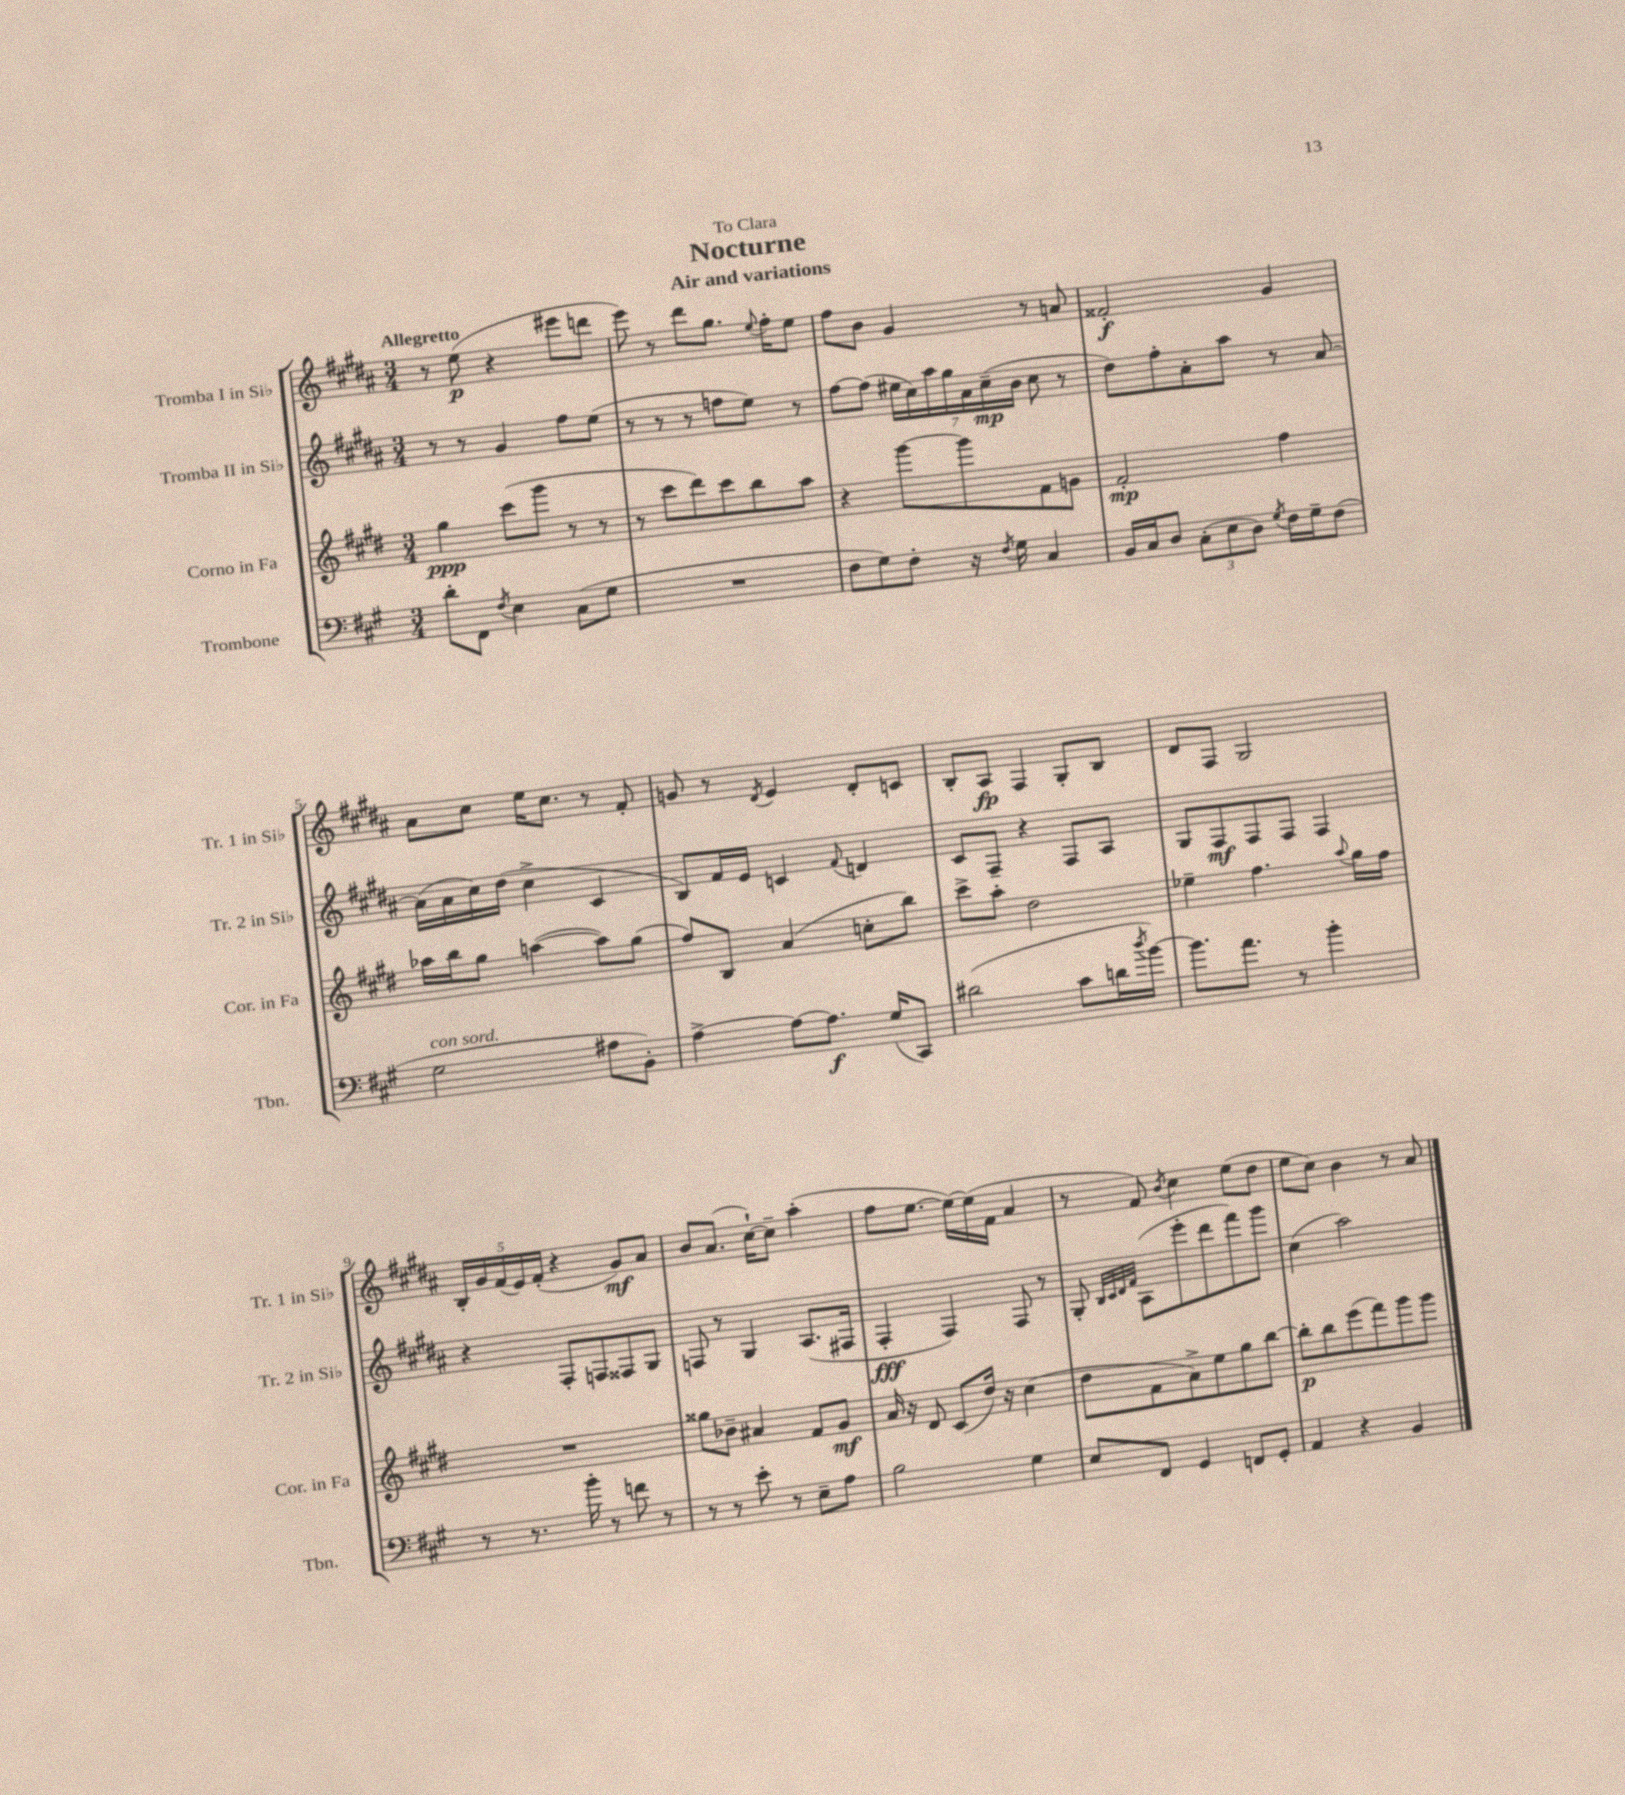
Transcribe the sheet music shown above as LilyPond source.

\header { title = "Nocturne" subtitle = "Air and variations" dedication = "To Clara" }
<<
\new StaffGroup <<
\new Staff = "s0" \with { instrumentName = "Tromba I in Sib" shortInstrumentName = "Tr. 1 in Sib" } {
    \clef treble \key b \major \numericTimeSignature \time 3/4 \tempo "Allegretto"
    r8 e''8\p( r4 eis'''8 d'''8 |
    e'''8) r8 dis'''8 gis''8. \appoggiatura { e''8 } fis''16-. e''8 |
    fis''8 b'8 gis'4 r8 a'8 |
    fisis'2-.\f gis'4 |
    ais'8 cis''8 e''16 cis''8. r8 fis'8-. |
    g'8 r8 \acciaccatura { dis'8 } e'4 dis'8-. c'8 |
    b8-. ais8\fp fis4 gis8-. b8 |
    dis'8 fis8 gis2 |
    \tuplet 5/4 { b16-. gis'16 fis'16( e'16) fis'16-.( } r4 gis'8\mf) ais'8 |
    b'8 ais'8.( cis''16~-!) cis''8-- ais''4-.( |
    fis''8 e''8.~ e''16~) e''16( fis'16 ais'4 |
    r8 fis'8) \acciaccatura { b'8 } cis''4 e''8( dis''8 |
    e''8 cis''8) b'4 r8 ais'8 \bar "|." |
}
\new Staff = "s1" \with { instrumentName = "Tromba II in Sib" shortInstrumentName = "Tr. 2 in Sib" } {
    \clef treble \key b \major \numericTimeSignature \time 3/4
    r8 r8 gis'4 fis''8 e''8( |
    r8 r8 r8 f''8 e''8) r8 |
    fis''8~ fis''8( \tuplet 7/4 { eis''16 cis''16) ais''16 gis''16 ais'16 cis''16--\mp( b'16 } cis''8 r8 |
    dis''8) fis''8-. ais'8-. ais''8 r8 ais'8~ |
    ais'16( ais'16 cis''16) dis''16( cis''4-> cis'4 |
    b8) fis'16 e'16 c'4 \appoggiatura { fis'8 } d'4 |
    cis'8 fis8-- r4 fis8 ais8 |
    gis8 fis8\mf fis8 fis8 fis4 |
    r4 fis8-. f8 fisis8 gis8 |
    f8 r8 gis4 ais8.( fis16 |
    fis4-.\fff fis4) fis8 r8 |
    gis8-. \grace { b32 cis'32 dis'32 fis'32 } ais8( e'''8-. dis'''8 fis'''8) gis'''8 |
    cis''4( ais''2) \bar "|." |
}
\new Staff = "s2" \with { instrumentName = "Corno in Fa" shortInstrumentName = "Cor. in Fa" } {
    \clef treble \key e \major \numericTimeSignature \time 3/4
    gis''4\ppp cis'''8( gis'''8 r8 r8 |
    r8 cis'''8 dis'''8) cis'''8 b''8 a''8 |
    r4 gis'''8~ gis'''8 fis'8 g'8 |
    fis'2-.\mp fis''4 |
    aes''16 b''16 gis''8 a''4~( a''8) gis''8( |
    fis''8) b8 a'4( c''8-. b''8) |
    cis'''8-> a''8-. dis''2 |
    ees''4-- fis''4. \appoggiatura { a''8 } gis''16 fis''16 |
    R2. |
    gisis''8 bes'8-- ais'4 fis'8 gis'8\mf |
    a'16 r16 dis'8 cis'8( dis''16) r16 cis''4( |
    dis''8 fis'8 a'8->) e''8 gis''8 b''8~ |
    b''8-.\p b''8 e'''8( fis'''8) gis'''8 gis'''8 \bar "|." |
}
\new Staff = "s3" \with { instrumentName = "Trombone" shortInstrumentName = "Tbn." } {
    \clef bass \key a \major \numericTimeSignature \time 3/4
    d'8-. fis,8 \acciaccatura { fis8 } e4 cis8( gis8 |
    R2. |
    fis8 gis8) fis8-. r16 \acciaccatura { fis8 } gis16 cis4 |
    b,16 cis16 d8 \tuplet 3/2 { cis8-.( e8 d8) } \acciaccatura { gis8 } fis16 gis16-- fis8( |
    gis2^\markup { \italic "con sord." } ais8 b,8-.) |
    a4~-> a8~ a8.\f gis16( cis,8) |
    dis'2( cis'8 d'16 \acciaccatura { d''8 } b'16~) |
    b'8. a'8. r8 b'4-. |
    r8 r8. b'16-. r8 f'8 r8 |
    r8 r8 e'8-. r8 e8-- a8 |
    b2 gis4 |
    e8 fis,8 gis,4 f,8 gis,8-. |
    a,4 r4 b,4 \bar "|." |
}
>>
>>
